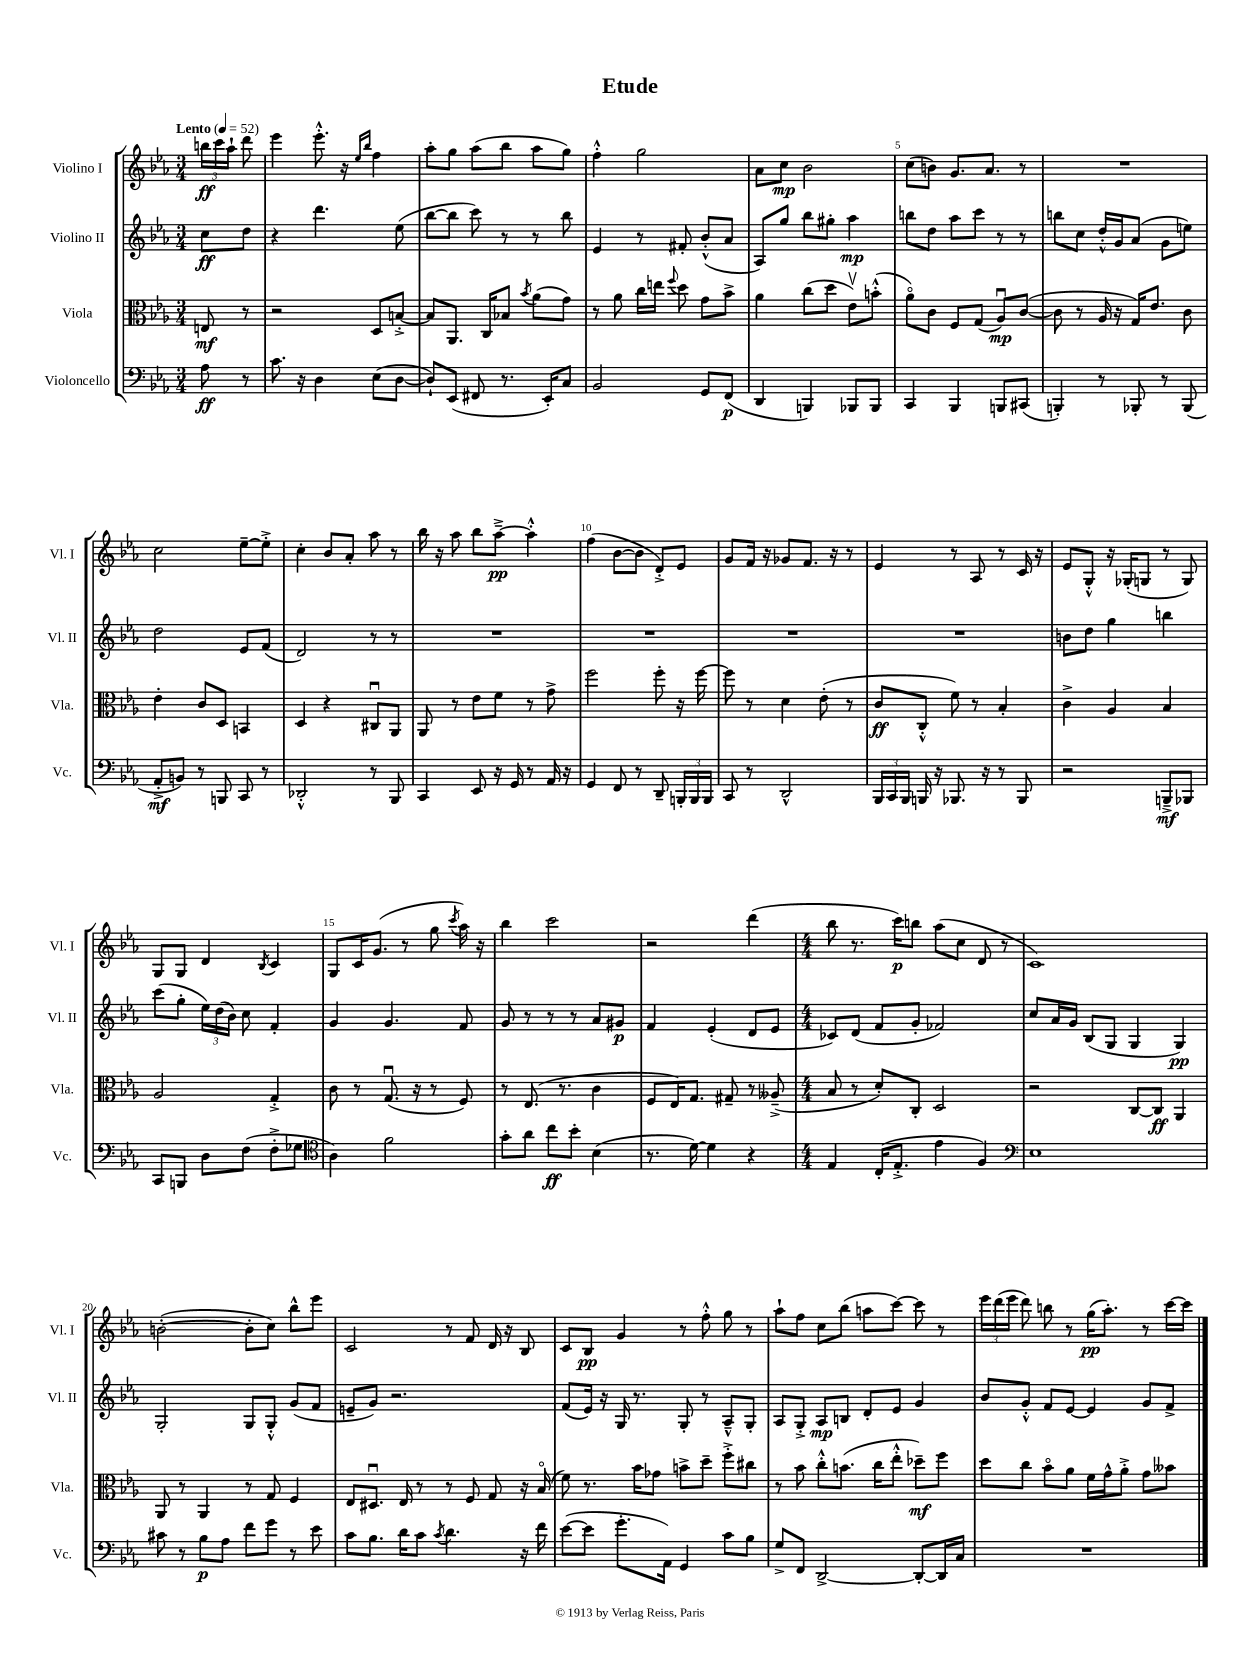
\header { title = "Etude" }
<<
\new StaffGroup <<
\new Staff = "s0" \with { instrumentName = "Violino I" shortInstrumentName = "Vl. I" } {
    \clef treble \key ees \major \numericTimeSignature \time 3/4 \partial 4 \tempo "Lento" 4 = 52
    \autoBeamOff \tuplet 3/2 { b''16[\ff c'''16 aes''16]-! } d'''8 |
    ees'''4 ees'''8.-.-^ r16 \grace { ees''16[ bes''16] } f''4 |
    aes''8[-. g''8] aes''8[( bes''8] aes''8[ g''8]) |
    f''4-.-^ g''2 |
    aes'8[ c''8]\mp bes'2 |
    c''8[( b'8]) g'8.[ aes'8.] r8 |
    R2. |
    c''2 ees''8[~-- ees''8]-.-> |
    c''4-. bes'8[ aes'8]-. aes''8 r8 |
    bes''16 r16 aes''8 bes''8[ aes''8]~--->\pp aes''4-.-^ |
    f''4( bes'8[~ bes'8] d'8[-.->) ees'8] |
    g'8[ f'16] r16 ges'8[ f'8.] r16 r8 |
    ees'4 r8 aes8 r8 c'16 r16 |
    ees'8[ g8]-.-^ r16 ges16[-.( g8] r8 g8) |
    g8[ g8] d'4 \acciaccatura { bes8 } c'4 |
    g8[ c'16 g'8.]( r8 g''8 \acciaccatura { c'''8 } aes''16) r16 |
    bes''4 c'''2 |
    r2 d'''4( |
    \numericTimeSignature \time 4/4 bes''8 r8. c'''16[\p) b''8] aes''8[( c''8] d'8 r8 |
    c'1) |
    b'2~-.( b'8[-. c''8]) bes''8[-^ ees'''8] |
    c'2 r8 f'8 d'16 r16 bes8 |
    c'8[ bes8]\pp g'4 r8 f''8-.-^ g''8 r8 |
    aes''8[-! f''8] c''8[ bes''8]( a''8[ c'''8]~) c'''8 r8 |
    \tuplet 3/2 { ees'''16[ d'''16( ees'''16] } d'''8) b''8 r8 g''16[\pp( aes''8.]-.) r8 c'''16[~ c'''16] \bar "|." |
}
\new Staff = "s1" \with { instrumentName = "Violino II" shortInstrumentName = "Vl. II" } {
    \clef treble \key ees \major \numericTimeSignature \time 3/4 \partial 4
    \autoBeamOff c''8[\ff d''8] |
    r4 d'''4. ees''8( |
    bes''8[~ bes''8] c'''8) r8 r8 bes''8 |
    ees'4 r8 fis'8-. bes'8[-.-^( aes'8] |
    aes8[) g''8] bes''8[ gis''8]-. aes''4\mp |
    b''8[ d''8] aes''8[ c'''8] r8 r8 |
    b''8[ c''8] d''16[-.-^ g'16 aes'8]( g'8[ e''8]) |
    d''2 ees'8[ f'8]( |
    d'2) r8 r8 |
    R2. |
    R2. |
    R2. |
    R2. |
    b'8[ d''8] g''4 b''4 |
    c'''8[( g''8]-. \tuplet 3/2 { ees''16[) d''16( bes'16]) } c''8 f'4-. |
    g'4 g'4. f'8 |
    g'8 r8 r8 r8 aes'8[ gis'8]\p |
    f'4 ees'4-.( d'8[ ees'8] |
    \numericTimeSignature \time 4/4 ces'8[) d'8]( f'8[ g'8]-. fes'2) |
    c''8[ aes'16 g'16] bes8[( g8] g4 g4\pp) |
    g2-. g8[ g8]-.-^ g'8[( f'8] |
    e'8[-- g'8]) r2. |
    f'8[( ees'16]) r16 g16 r8. g8-. r8 aes8[---^ g8]-. |
    aes8[ g8]-.-> aes8[\mp b8] d'8[-. ees'8] g'4 |
    bes'8[ g'8]-.-^ f'8[ ees'8]~ ees'4 g'8[ f'8]-> \bar "|." |
}
\new Staff = "s2" \with { instrumentName = "Viola" shortInstrumentName = "Vla." } {
    \clef alto \key ees \major \numericTimeSignature \time 3/4 \partial 4
    \autoBeamOff e8\mf r8 |
    r2 d8[ b8]~-.-> |
    b8[ aes,8.] c16[ bes8] \acciaccatura { bes'8 } aes'8[( g'8]) |
    r8 aes'8 c''16[ e''16] \appoggiatura { f''8 } d''8 g'8[ bes'8]-> |
    aes'4 c''8[( d''8] ees'8[\upbow) b'8]-.-^( |
    aes'8[\flageolet) c'8] f8[ g8]( aes8[\downbow\mp) c'8]~( |
    c'8 r8 aes16 r16 g16[) ees'8.] c'8 |
    ees'4-. c'8[ d8] b,4 |
    d4 r4 cis8[\downbow aes,8] |
    aes,8 r8 ees'8[ f'8] r8 g'8-> |
    f''2 f''8-. r16 f''16~ |
    f''8 r8 d'4 ees'8-.( r8 |
    c'8[\ff c8]-.-^ f'8) r8 bes4-. |
    c'4-> aes4 bes4 |
    aes2 g4-.-> |
    c'8 r8 g8.\downbow( r16 r8 f8) |
    r8 ees8.( r8. c'4 |
    f8[ ees16) g8.] gis8-- r8 aeses8--->( |
    \numericTimeSignature \time 4/4 bes8 r8 d'8[-.) c8]-. d2 |
    r2 c8[~ c8]\ff aes,4 |
    aes,8 r8 aes,4 r8 g8 f4 |
    ees8[ dis8.]\downbow ees16 r8 r8 f8 g8 r16 bes16\flageolet( |
    f'8) r8. bes'16[ ges'8] b'8[-> d''8]-- f''8[-.-> cis''8] |
    r8 bes'8 c''8[-.-^ b'8.]( c''16[ ees''8]-.-^ des''8[--\mf) f''8] |
    d''8[ c''8] bes'8[\flageolet aes'8] f'16[ g'16-^ aes'8]-.-> g'8[ beses'8] \bar "|." |
}
\new Staff = "s3" \with { instrumentName = "Violoncello" shortInstrumentName = "Vc." } {
    \clef bass \key ees \major \numericTimeSignature \time 3/4 \partial 4
    \autoBeamOff aes8\ff r8 |
    c'8. r16 d4 ees8[( d8]~ |
    d8[-!) ees,8]( fis,8 r8. ees,16[-.) c8] |
    bes,2 g,8[ f,8]\p( |
    d,4 b,,4) bes,,8[ bes,,8] |
    c,4 bes,,4 b,,8[ cis,8]( |
    b,,4-.) r8 bes,,8-. r8 bes,,8( |
    aes,8[-.->\mf b,8]) r8 b,,8 c,8 r8 |
    des,2-.-^ r8 bes,,8 |
    c,4 ees,8 r16 g,16 r8 aes,16 r16 |
    g,4 f,8 r8 d,8-- \tuplet 3/2 { b,,16[-. b,,16 b,,16] } |
    c,8 r8 d,2-^ |
    \tuplet 3/2 { bes,,16[ c,16 bes,,16] } b,,16 r16 bes,,8. r16 r8 bes,,8 |
    r2 b,,8[--->\mf bes,,8] |
    c,8[ b,,8] d8[ f8]( f8[-.-> ges8] |
    \clef tenor aes4) f'2 |
    g'8[-. aes'8] c''8[\ff bes'8]-. bes4( |
    r8. d'16~) d'4 r4 |
    \numericTimeSignature \time 4/4 ees4 c16[-.( ees8.]-.-> ees'4 f4) |
    \clef bass ees1 |
    cis'8 r8 bes8[\p aes8] f'8[ g'8] r8 ees'8 |
    c'8[ bes8.] d'16[ c'8] \acciaccatura { c'8 } d'4. r16 f'16 |
    ees'8[~( ees'8] g'8.[-. aes,16]) g,4 c'8[ bes8] |
    g8[-> f,8] d,2~-> d,8[~-. d,16 c16] |
    R1 \bar "|." |
}
>>
>>
\layout { \context { \Score \override BarNumber.break-visibility = ##(#f #t #t) barNumberVisibility = #(every-nth-bar-number-visible 5) } }
